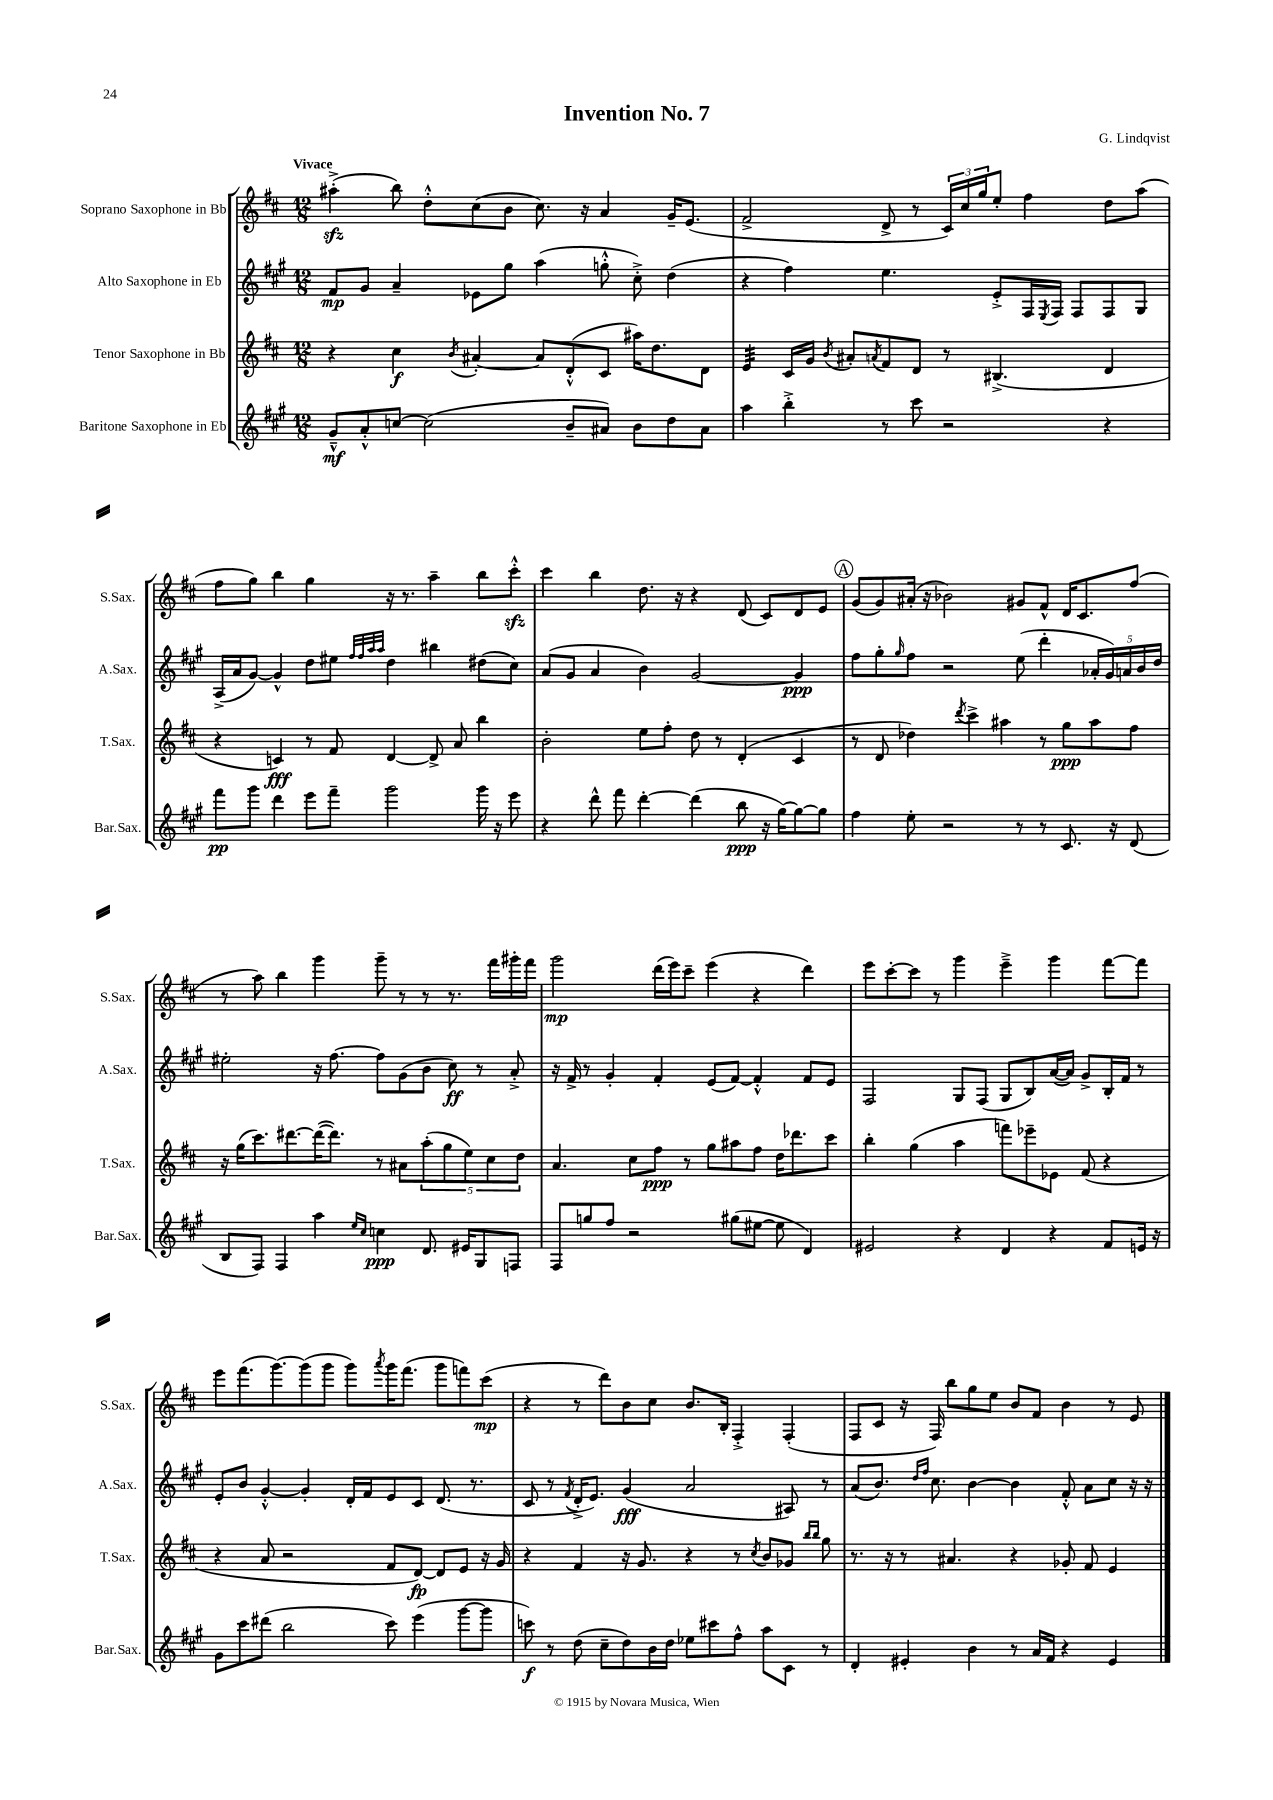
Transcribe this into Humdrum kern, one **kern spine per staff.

**kern	**kern	**kern	**kern
*staff4	*staff3	*staff2	*staff1
*clefG2	*clefG2	*clefG2	*clefG2
*k[f#c#g#]	*k[f#c#]	*k[f#c#g#]	*k[f#c#]
*M12/8	*M12/8	*M12/8	*M12/8
8g#~^^	4r	8f#	(4aa#'^
8a'^^	.	8g#	.
[8cc	4cc#	4a~	8bb)
(2cc]	.	.	8dd'^^
.	8qb	.	.
.	[4a#'	8e-	(8cc#
.	.	8gg#	8b
.	8a#]	(4aa	8.cc#)
8b~	(8d'^^	.	.
.	.	.	16r
8a#)	8c#	8gg'^^	4a
8b	16aa#)	8cc#'^)	.
.	8.dd	.	.
8dd	.	(4dd	16g~
.	.	.	(8.e
8a#	8d	.	.
=	=	=	=
4aa	4e	4r	2f#^
4bb'^	16c#	4ff#)	.
.	16g	.	.
.	8qb	.	.
.	8a#'	.	.
.	8qa	.	.
8r	8f#	4.ee	8d^
8ccc#	8d	.	8r
2r	8r	.	24c#)
.	.	.	24cc#
.	.	.	24gg
.	(4.B#^	8e'^	8ee'
.	.	16F#	4ff#
.	.	8qE	.
.	.	16F#	.
.	.	8F#	.
4r	4d	8F#	8dd
.	.	8G#	(8aa
=	=	=	=
8fff#	4r	(16A^	8ff#
.	.	16a	.
8ggg#	.	[8g#)	8gg)
4ddd	4c)	4g#^^]	4bb
8eee	8r	8dd	4gg
8fff#~	8f#	8ee#	.
.	.	32qqff#	.
.	.	32qqff#	.
.	.	32qqaa	.
.	.	32qqaa	.
2ggg#	[4d	4dd	16r
.	.	.	8.r
.	8d^]	4bb#	4aa~
.	8a	.	.
16ggg#	4bb	(8dd#	8bb
16r	.	.	.
8eee	.	8cc#)	8ccc#'^^
=	=	=	=
4r	2b'	(8a	4ccc#
.	.	8g#	.
8ddd^^	.	4a	4bb
8fff#	.	.	.
[4ddd'	8ee	4b)	8.dd
.	8ff#'	.	.
.	.	.	16r
(4ddd]	8dd	[2g#	4r
.	8r	.	.
8bb	(4d'	.	(8d
16r	.	.	8c#)
[16gg#)	.	.	.
8gg#_	4c#	4g#]	8d
8gg#]	.	.	8e
=	=	=	=
4ff#	8r	8ff#	(8g
.	8d	8gg#'	8g)
.	.	16qqgg#	.
8ee'	4dd-)	8ff#	(16a#'
.	.	.	16r
2r	.	2r	2b-)
.	8qddd	.	.
.	4ccc#^	.	.
.	4aa#	.	.
8r	.	(8ee	8g#
8r	8r	4ddd'	8f#^^
8.c#	8gg	.	16d
.	.	.	8.c#
.	8aa#	20a-'	.
.	.	20g#)	.
16r	.	.	.
.	.	20a	.
(8d	8ff#	.	(8ff#
.	.	20b	.
.	.	20dd	.
=	=	=	=
8B	16r	2ee#'	8r
.	(16gg	.	.
8F#)	8.ccc#)	.	8aa)
4F#	.	.	4bb
.	[8.ddd#	.	.
4aa	(16ddd#_	16r	4ggg
.	8.ddd#])	[8.ff#	.
16qqee	.	.	.
16qqcc#	.	.	.
4cc	8r	8ff#]	8ggg~
.	8a#	(8g#	8r
8.d	(10aa'	8b	8r
.	10gg	.	.
.	.	8cc#)	8.r
16e#	.	.	.
.	10ee)	.	.
8G#	.	8r	.
.	10cc#	.	.
.	.	.	16fff#
8F	.	8a'^	16ggg#'
.	10dd	.	.
.	.	.	16fff#
=	=	=	=
8F#	4.a	16r	2ggg
.	.	16f#^	.
8gg	.	8r	.
8ff#	.	4g#'	.
2r	8cc#	.	.
.	8ff#	4f#'	(16ddd
.	.	.	16eee)
.	8r	.	8ccc#~
.	8gg	(8e	(4eee
(8gg#	8aa#	[8f#)	.
[8ee#	8ff#	4f#'^^]	4r
8ee#]	16dd	.	.
.	8.ddd-	.	.
4d)	.	8f#	4ddd)
.	8ccc#	8e	.
=	=	=	=
2e#	4bb'	2F#	8eee
.	.	.	[8ccc#'
.	(4gg	.	8ccc#]
.	.	.	8r
4r	4aa	8G#	4ggg
.	.	(8F#	.
4d	8fff)	8G#	4eee~^
.	8eee-~	8B)	.
4r	8e-	([16a	4ggg
.	.	16a])	.
.	(8f#	8g#^	.
8f#	4r	16B'	[8fff#
.	.	16f#	.
16e	.	8r	8fff#]
16r	.	.	.
=	=	=	=
8g#	4r	8e'	8eee
8ccc#	.	8b	(8.fff#
(8ddd#	8a	[4g#'^^	.
.	.	.	[8.ggg)
2bb	2r	.	.
.	.	4g#']	(8ggg]
.	.	.	8ggg
.	.	16d'	8ggg)
.	.	16f#	.
.	.	.	8qaaa
8ccc#)	8f#	8e	16ggg
.	.	.	(8.fff#
(4eee	[8d)	8c#	.
.	8d]	(8.d	8ggg
[8ggg#	8e	.	8fff)
.	.	8.r	.
8ggg#]	16r	.	(8ccc#
.	16g	.	.
=	=	=	=
8ccc)	4r	8c#	4r
8r	.	8r	.
.	.	8qf#	.
(8dd	4f#	16d'^	8r
.	.	8.e)	.
8cc#~	.	.	8ddd)
8dd)	16r	(4g#	8b
.	8.g	.	.
16b	.	.	8cc#
16dd	.	.	.
8ee-	4r	2a	8.b
8ccc#	.	.	.
.	.	.	16B'
8ff#^^	8r	.	4F#'^
.	8qcc#	.	.
8aa	8b	.	.
8c#	8g-	8A#)	(4F#'
.	16qqbb	.	.
.	16qqbb	.	.
8r	8gg	8r	.
=	=	=	=
4d'	8.r	(8a	8F#
.	.	8.b)	8c#
.	16r	.	.
4e#'	8r	.	16r
.	.	16qqdd	.
.	.	16qqff#	.
.	.	8.cc#	16F#)
.	4.a#	.	8bb
4b	.	[4b	8gg
.	.	.	8ee
8r	4r	4b]	8b
16a	.	.	8f#
16f#	.	.	.
4r	8g-'	8f#'^^	4b
.	8f#	8a	.
4e#	4e	8cc#	8r
.	.	16r	8e
.	.	16r	.
==	==	==	==
*-	*-	*-	*-
